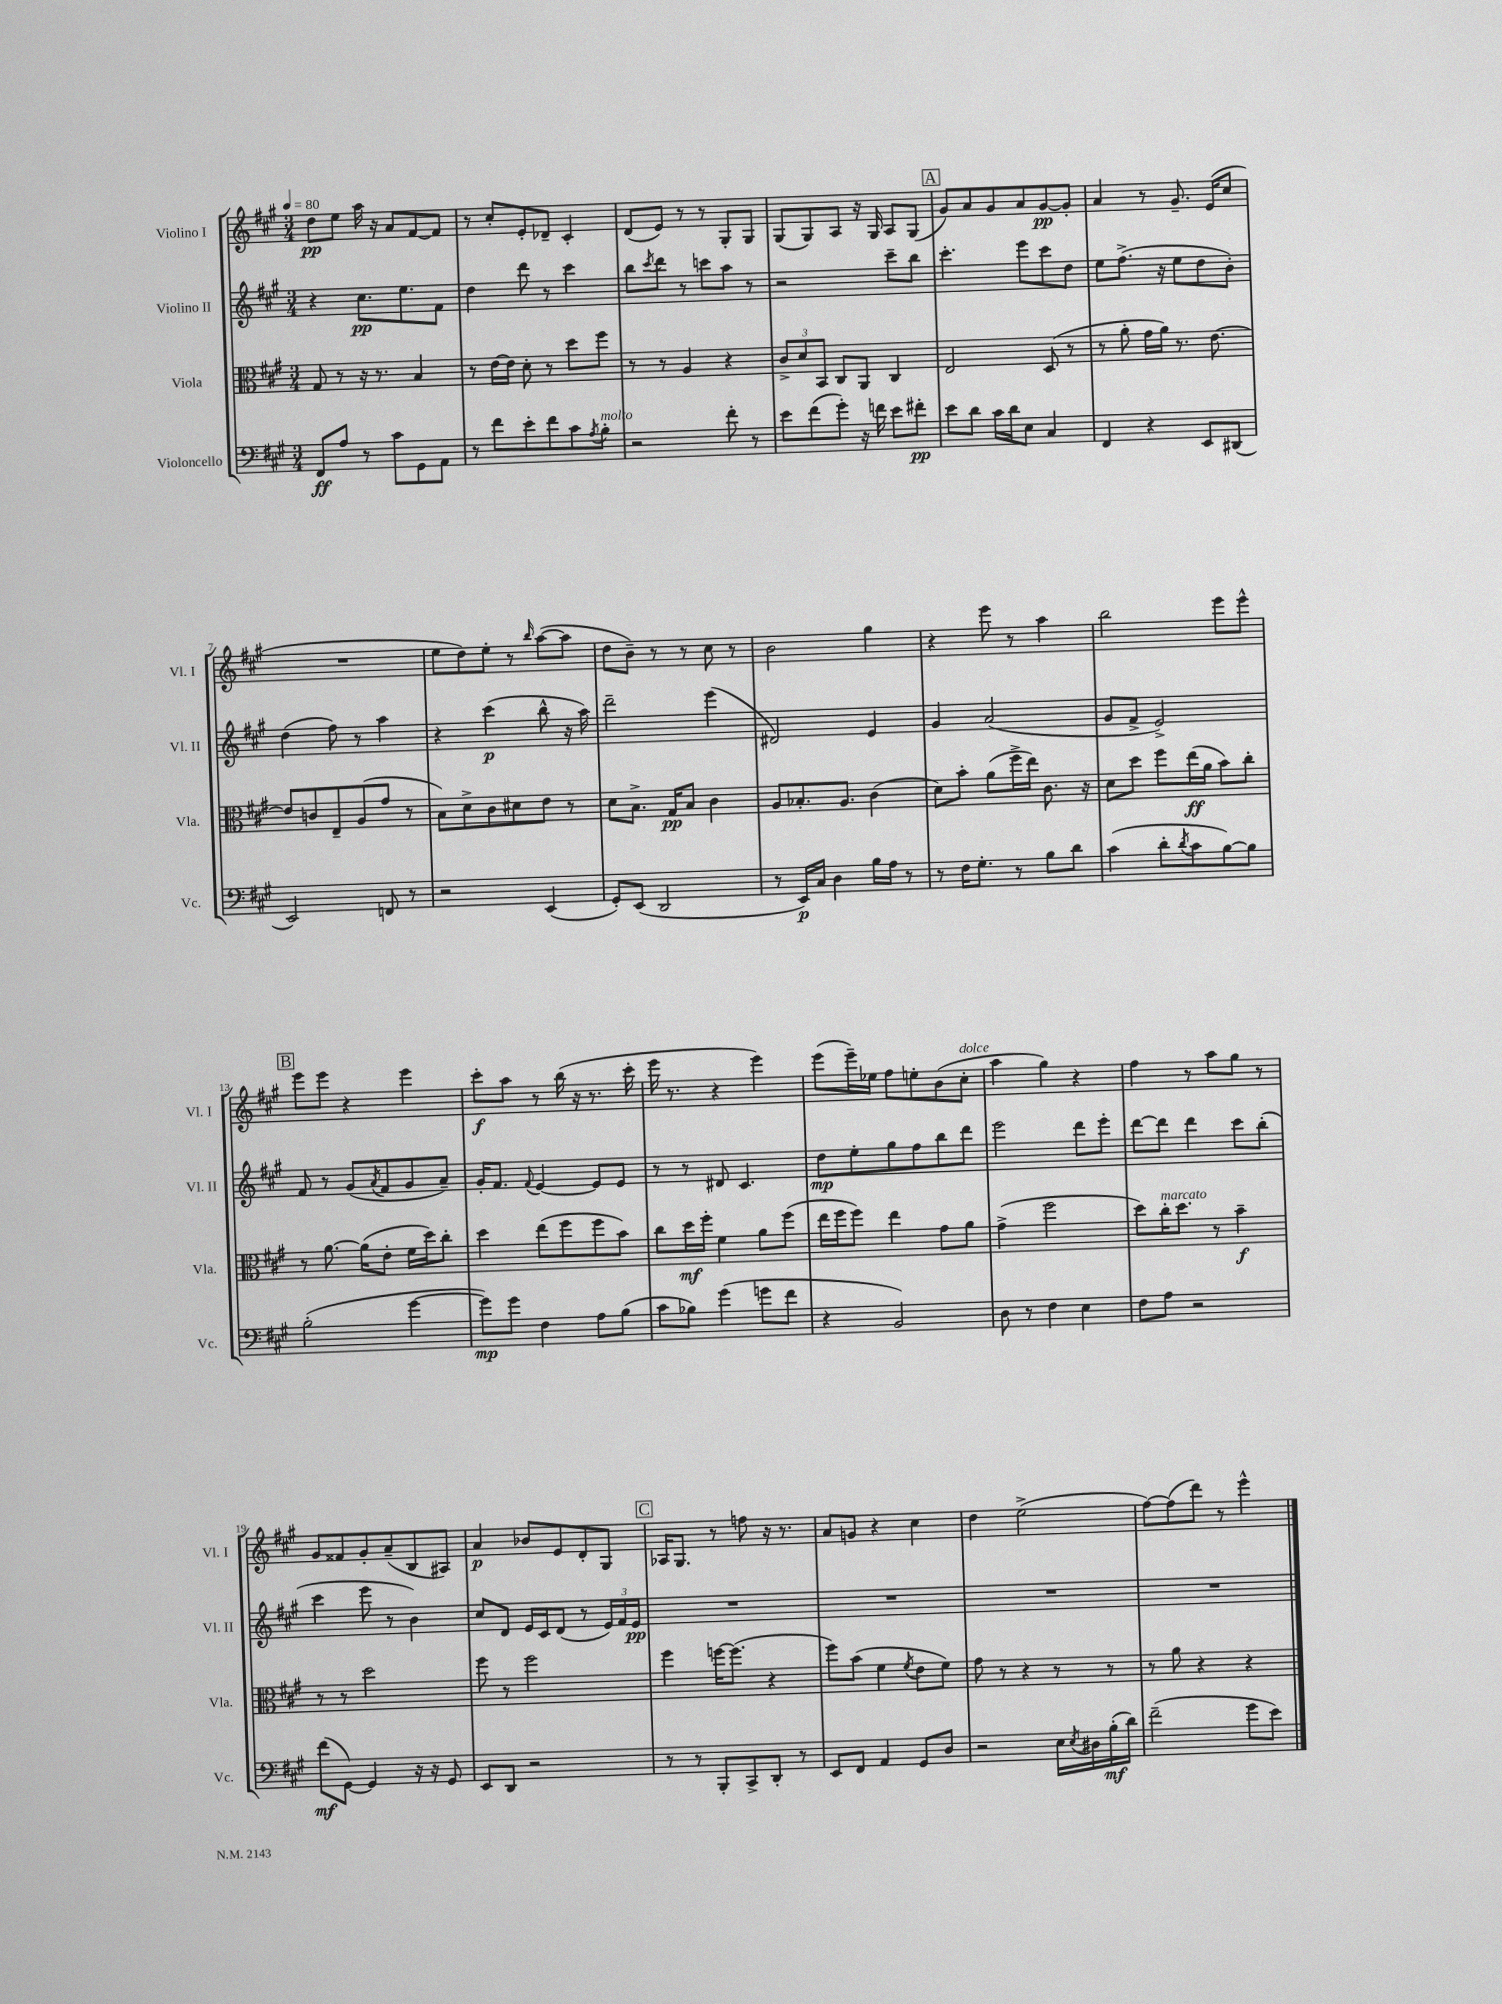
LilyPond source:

<<
\new StaffGroup <<
\new Staff = "s0" \with { instrumentName = "Violino I" shortInstrumentName = "Vl. I" } {
    \clef treble \key a \major \numericTimeSignature \time 3/4 \tempo 4 = 80
    d''8\pp e''8 a''16 r16 a'8 fis'8~ fis'8 |
    r8 cis''8-. e'8-. des'8-- cis'4-. |
    d'8( e'8) r8 r8 gis8-. gis8 |
    gis8( gis8) a8 r16 gis16 a8 gis8( |
    \mark \markup { \box "A" } gis'8) a'8 gis'8 a'8 gis'8~\pp gis'8-. |
    a'4 r8 gis'8.-- e'16( cis''8 |
    R2. |
    e''8 d''8) e''8-. r8 \grace { b''16 } a''8~( a''8 |
    d''8 b'8--) r8 r8 cis''8 r8 |
    b'2 gis''4 |
    r4 e'''8 r8 a''4 |
    b''2 e'''8 e'''8-^ |
    \mark \markup { \box "B" } e'''8 e'''8 r4 e'''4 |
    cis'''8-.\f a''8 r8 b''16( r16 r8. cis'''16-. |
    e'''16 r8. r4 e'''4) |
    e'''8( e'''16--) ees''16 fis''8 e''8-. b'8( cis''8-.^\markup { \italic "dolce" } |
    a''4 gis''4) r4 |
    fis''4 r8 a''8 gis''8 r8 |
    gis'8 fisis'8 gis'8-. a'8--( b8 ais8) |
    a'4\p bes'8 e'8 d'8-. gis8 |
    \mark \markup { \box "C" } aes16 gis8. r8 f''8 r16 r8. |
    a'8 g'8 r4 cis''4 |
    d''4 e''2->( |
    fis''8~) fis''8( d'''8) r8 e'''4-^ \bar "|." |
}
\new Staff = "s1" \with { instrumentName = "Violino II" shortInstrumentName = "Vl. II" } {
    \clef treble \key a \major \numericTimeSignature \time 3/4
    r4 cis''8.\pp e''8. fis'8 |
    d''4 d'''8 r8 cis'''4 |
    b''8 \acciaccatura { cis'''8 } d'''8 r8 c'''8 a''8 r8 |
    r2 cis'''8-- b''8 |
    \mark \markup { \box "A" } cis'''4.-. e'''8 cis'''8 d''8 |
    e''8 fis''8.->( r16 e''8 d''8 b'8-.) |
    d''4( fis''8) r8 a''4 |
    r4 cis'''4\p( b''8-^ r16 a''16) |
    d'''2-- e'''4( |
    dis'2) e'4 |
    gis'4 a'2( |
    gis'8 fis'8-> e'2->) |
    \mark \markup { \box "B" } fis'8 r8 gis'8( \acciaccatura { a'8 } fis'8 gis'8 a'8--) |
    gis'16-. fis'8. \appoggiatura { fis'8 } e'4~ e'8 e'8 |
    r8 r8 dis'8 cis'4. |
    d''8\mp e''8-. gis''8 fis''8 b''8 d'''8 |
    e'''2 d'''8 e'''8-. |
    d'''8~ d'''8 d'''4 cis'''8 b''8-.( |
    cis'''4 e'''8 r8 b'4) |
    cis''8 d'8 e'16 cis'16 d'8( r8 \tuplet 3/2 { e'16) fis'16 e'16\pp } |
    \mark \markup { \box "C" } R2. |
    R2. |
    R2. |
    R2. \bar "|." |
}
\new Staff = "s2" \with { instrumentName = "Viola" shortInstrumentName = "Vla." } {
    \clef alto \key a \major \numericTimeSignature \time 3/4
    gis8 r8 r16 r8. b4 |
    r8 e'16~ e'16 d'8-. r8 d''8 fis''8 |
    r8 r8 a4 r4 |
    \tuplet 3/2 { cis'8-> d'8 b,8 } cis8 a,8 cis4 |
    \mark \markup { \box "A" } e2 d8( r8 |
    r8 a'8-. gis'16 a'16) r8. e'8.~ |
    e'8 c'8 e8-- a8( gis'8 r8 |
    b8) d'8-> cis'8 dis'8 e'8 r8 |
    d'8 b8.-> gis16\pp b8 cis'4 |
    a8 bes8.-. a8. cis'4( |
    d'8) b'8-. a'8( fis''16-> e''16) cis'8. r16 |
    d'8 d''8 fis''8 e''16\ff( a'16 b'8) cis''8-. |
    \mark \markup { \box "B" } r8 a'8.~ a'16( e'8-. fis'16 d''16) cis''8-. |
    d''4 e''8( fis''8 fis''8 b'8) |
    cis''8 d''16\mf fis''16-. fis'4 a'8 fis''8( |
    e''16 fis''16 fis''8) e''4 gis'8 a'8 |
    gis'4->( fis''2 |
    d''8) cis''16-.^\markup { \italic "marcato" } d''8. r8 b'4--\f |
    r8 r8 d''2 |
    fis''8 r8 fis''2 |
    \mark \markup { \box "C" } fis''4 f''16~ f''8.( r4 |
    fis''8) b'8( fis'4 \acciaccatura { fis'8 } e'8 fis'8) |
    gis'8 r8 r4 r8 r8 |
    r8 a'8 r4 r4 \bar "|." |
}
\new Staff = "s3" \with { instrumentName = "Violoncello" shortInstrumentName = "Vc." } {
    \clef bass \key a \major \numericTimeSignature \time 3/4
    fis,8\ff a8 r8 cis'8 gis,8 a,8 |
    r8 fis'8 e'8-. fis'8 cis'8 \acciaccatura { a8 } b8-.^\markup { \italic "molto" } |
    r2 fis'8-. r8 |
    e'8 fis'8( gis'8-.) r16 f'16 e'8 fis'8-.\pp |
    \mark \markup { \box "A" } e'8 d'8 cis'16 d'16 e8 cis4 |
    fis,4 r4 e,8 dis,8( |
    e,2) f,8 r8 |
    r2 e,4( |
    gis,8-.) e,8( d,2 |
    r8 e,16\p) cis16 d4 b16 a16 r8 |
    r8 fis16 gis8.-. r8 b8 d'8 |
    cis'4( d'8-. \acciaccatura { d'8 } cis'8 b8~) b8 |
    \mark \markup { \box "B" } b2-.( gis'4~ |
    gis'8\mp) gis'8 fis4 a8 b8( |
    cis'8 bes8) gis'4( g'8 fis'8 |
    r4 b,2) |
    d8 r8 fis4 e4 |
    fis8 a8 r2 |
    fis'8\mf( gis,8~) gis,4 r16 r16 gis,8 |
    e,8 d,8 r2 |
    \mark \markup { \box "C" } r8 r8 b,,8-. cis,8-> d,8-. r8 |
    e,8 fis,8 a,4 gis,8 d8 |
    r2 e16 \acciaccatura { e8 } dis16 b16-.\mf( d'16) |
    fis'2--( gis'8 e'8) \bar "|." |
}
>>
>>
